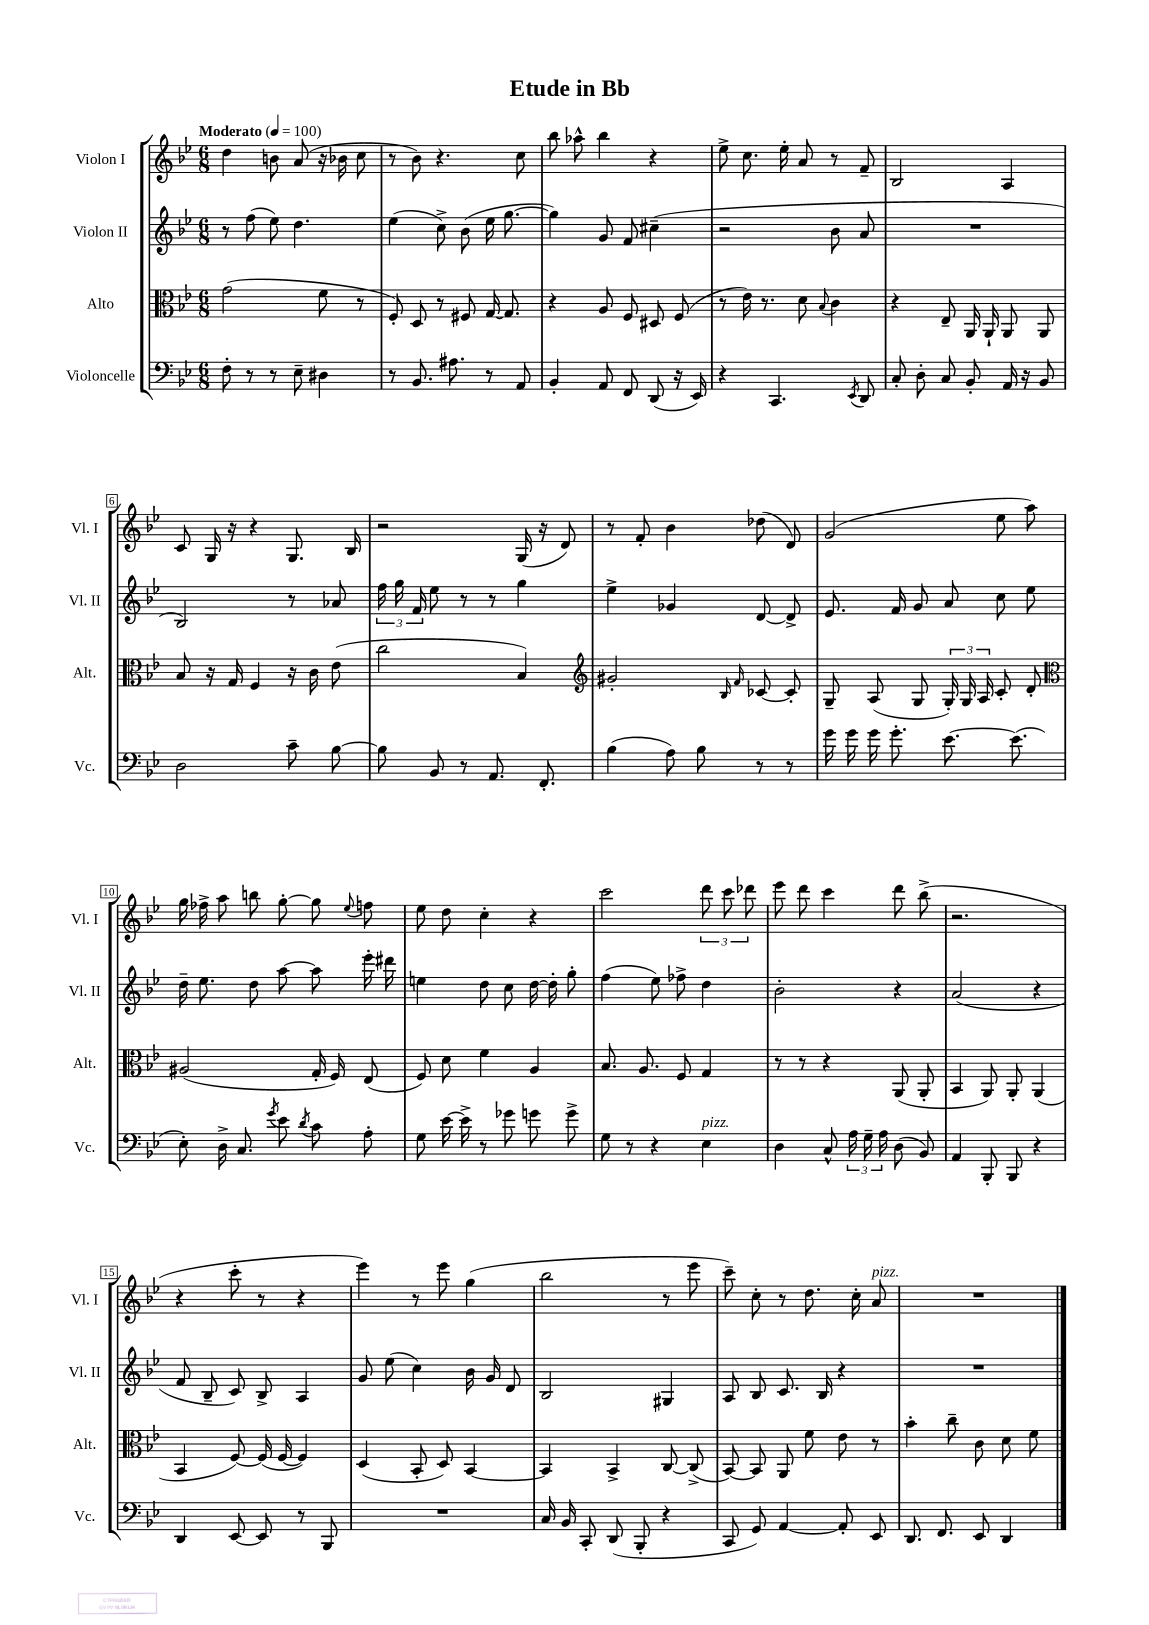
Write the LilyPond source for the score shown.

\header { title = "Etude in Bb" }
<<
\new StaffGroup <<
\new Staff = "s0" \with { instrumentName = "Violon I" shortInstrumentName = "Vl. I" } {
    \clef treble \key bes \major \numericTimeSignature \time 6/8 \tempo "Moderato" 4 = 100
    \autoBeamOff d''4 b'8 a'8( r16 bes'16 c''8 |
    r8 bes'8) r4. c''8 |
    bes''8 aes''8-^ bes''4 r4 |
    ees''8-> c''8. ees''16-. a'8 r8 f'8-- |
    bes2 a4 |
    c'8 g16 r16 r4 g8. bes16 |
    r2 g16( r16 d'8) |
    r8 f'8-. bes'4 des''8( d'8) |
    g'2( ees''8 a''8) |
    g''16 fes''16-> a''8 b''8 g''8~-. g''8 \appoggiatura { ees''8 } f''8 |
    ees''8 d''8 c''4-. r4 |
    c'''2 \tuplet 3/2 { d'''8 c'''8 des'''8 } |
    ees'''8 d'''8 c'''4 d'''8 bes''8->( |
    r2. |
    r4 c'''8-. r8 r4 |
    ees'''4) r8 ees'''8 g''4( |
    bes''2 r8 ees'''8 |
    c'''8--) c''8-. r8 d''8. c''16-. a'8^\markup { \italic "pizz." } |
    R2. \bar "|." |
}
\new Staff = "s1" \with { instrumentName = "Violon II" shortInstrumentName = "Vl. II" } {
    \clef treble \key bes \major \numericTimeSignature \time 6/8
    \autoBeamOff r8 f''8( ees''8) d''4. |
    ees''4( c''8->) bes'8( ees''16 g''8.~ |
    g''4) g'8 f'8 cis''4--( |
    r2 bes'8 a'8 |
    R2. |
    bes2) r8 aes'8 |
    \tuplet 3/2 { f''16 g''16 f'16 } ees''8 r8 r8 g''4 |
    ees''4-> ges'4 d'8~ d'8-> |
    ees'8. f'16 g'8 a'8 c''8 ees''8 |
    d''16-- ees''8. d''8 a''8~ a''8 ees'''16-. dis'''16 |
    e''4 d''8 c''8 d''16~ d''16-. g''8-. |
    f''4( ees''8) fes''8-> d''4 |
    bes'2-. r4 |
    a'2( r4 |
    f'8 bes8-- c'8) bes8-> a4 |
    g'8 ees''8( c''4) bes'16 g'16 d'8 |
    bes2 gis4 |
    a8 bes8 c'8. bes16 r4 |
    R2. \bar "|." |
}
\new Staff = "s2" \with { instrumentName = "Alto" shortInstrumentName = "Alt." } {
    \clef alto \key bes \major \numericTimeSignature \time 6/8
    \autoBeamOff g'2( f'8 r8 |
    f8-.) d8 r8 fis8 g16~ g8. |
    r4 a8 f8 dis8 f8( |
    r8 ees'16) r8. d'8 \appoggiatura { bes8 } c'4 |
    r4 ees8-- a,16 a,16-! a,8 a,8 |
    bes8 r16 g16 f4 r16 c'16 ees'8( |
    c''2 bes4) |
    \clef treble gis'2-. \grace { bes16 f'16 } ces'8~ ces'8-. |
    g8-- a8( g8 \tuplet 3/2 { g16-.) g16 a16 } c'8-. d'8-. |
    \clef alto ais2( g16-. f16) ees8( |
    f8) d'8 f'4 a4 |
    bes8. a8. f8 g4 |
    r8 r8 r4 a,8( a,8-. |
    bes,4 a,8) a,8-. a,4( |
    bes,4 f8~) f16( f16~ f4) |
    d4( bes,8-. d8) bes,4~ |
    bes,4 bes,4-> c8~ c8->( |
    bes,8~) bes,8 a,8 f'8 ees'8 r8 |
    bes'4-. c''8-- c'8 d'8 f'8 \bar "|." |
}
\new Staff = "s3" \with { instrumentName = "Violoncelle" shortInstrumentName = "Vc." } {
    \clef bass \key bes \major \numericTimeSignature \time 6/8
    \autoBeamOff f8-. r8 r8 ees8-- dis4 |
    r8 bes,8. ais8. r8 a,8 |
    bes,4-. a,8 f,8 d,8( r16 ees,16) |
    r4 c,4. \acciaccatura { ees,8 } d,8 |
    c8-. d8-. c8 bes,8-. a,16 r16 bes,8 |
    d2 c'8-- bes8~ |
    bes8 bes,8 r8 a,8. f,8.-. |
    bes4( a8) bes8 r8 r8 |
    g'16 g'16 g'16 g'8.-. ees'8.~ ees'8.( |
    ees8-.) d16-> c8. \acciaccatura { g'8 } ees'8 \acciaccatura { d'8 } c'8 a8-. |
    g8 ees'16~ ees'16-> r8 ges'8 g'8 g'8-> |
    g8 r8 r4 ees4^\markup { \italic "pizz." } |
    d4 c8-^ \tuplet 3/2 { a16 g16-- a16 } d8( bes,8) |
    a,4 bes,,8-. bes,,8 r4 |
    d,4 ees,8~ ees,8 r8 bes,,8 |
    R2. |
    c16 bes,16 c,8-. d,8( bes,,8-. r4 |
    c,8 g,8) a,4~ a,8-. ees,8 |
    d,8. f,8. ees,8 d,4 \bar "|." |
}
>>
>>
\layout { \context { \Score \override BarNumber.stencil = #(make-stencil-boxer 0.1 0.3 ly:text-interface::print) } }
